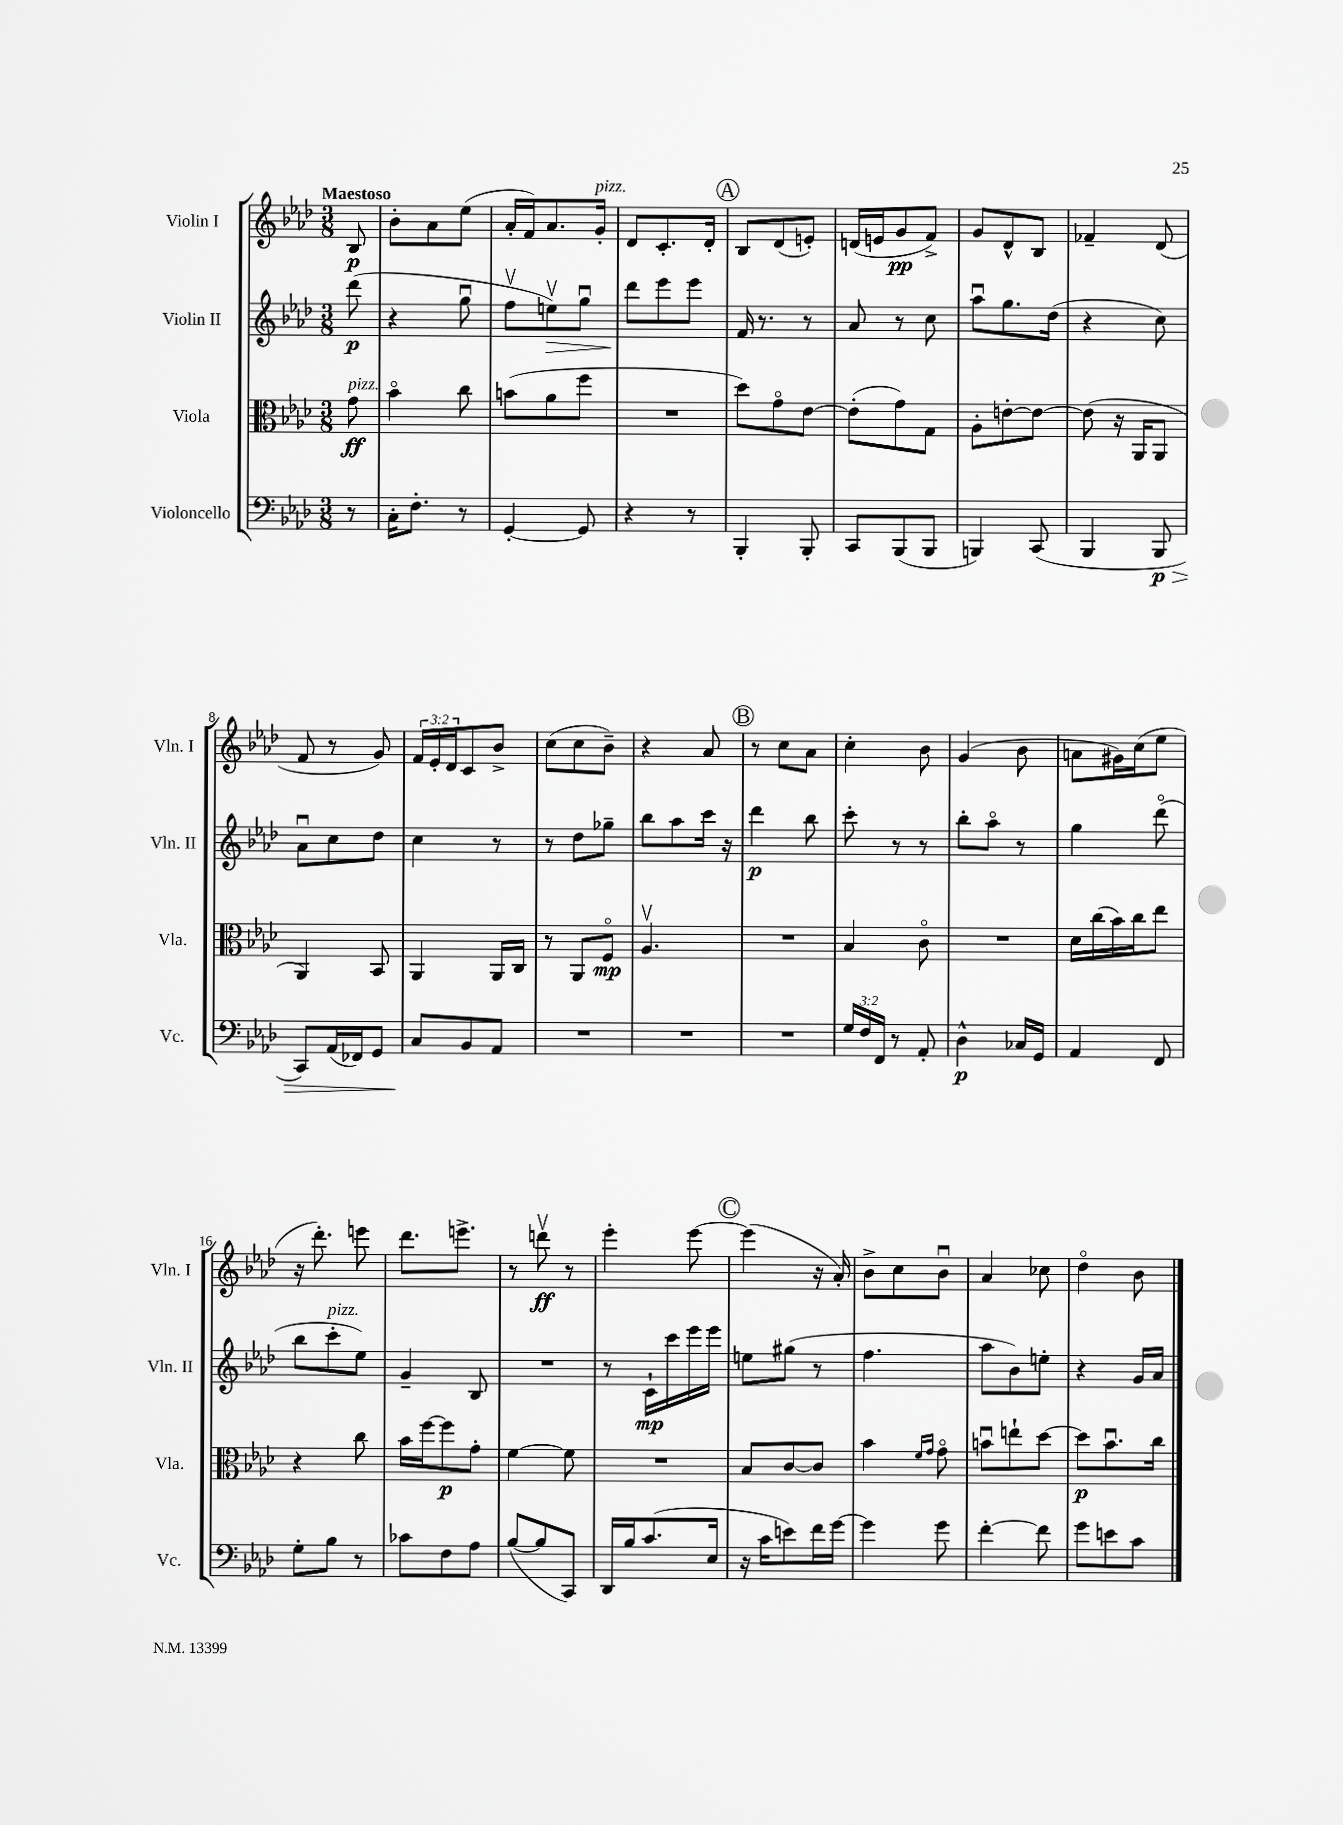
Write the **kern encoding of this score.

**kern	**kern	**kern	**kern
*staff4	*staff3	*staff2	*staff1
*clefF4	*clefC3	*clefG2	*clefG2
*k[b-e-a-d-]	*k[b-e-a-d-]	*k[b-e-a-d-]	*k[b-e-a-d-]
*M3/8	*M3/8	*M3/8	*M3/8
8r	8g\	(8ddd-\	8B-/
=	=	=	=
16C'\LK	4b-o\	4r	8b-'\L
8.F'\J	.	.	.
.	.	.	8a-\
8r	8cc\	8ggu\	(8ee-\J
=	=	=	=
[4GG'/	(8b\L	8ffv\L	16a-'/LL
.	.	.	16f/J)
.	8a-\	8eev\)	8.a-/
8GG/]	8ff\J	8ggu\J	.
.	.	.	16g'/Jk
=	=	=	=
4r	4.r	8ddd-\L	8d-/L
.	.	8eee-\	8.c'/
8r	.	8eee-\J	.
.	.	.	16d-'/Jk
=	=	=	=
4BBB-'/	8dd-\L)	16f/	8B-/L
.	.	8.r	.
.	8go\	.	(8d-/
8BBB-'/	[8e-\J	8r	8e'/J)
=	=	=	=
8CC/L	(8e-'\]L	8a-/	(16d/LL
.	.	.	16e/J
(8BBB-/	8g\)	8r	8g/
8BBB-/J	8G\J	8cc\	8f^/J)
=	=	=	=
4BBB/)	8A-'\L	8aa-u\L	8g/L
.	[8e'\	8.gg\	8d-^^/
(8CC/	8e\_J	.	8B-/J
.	.	(16dd-\Jk	.
=	=	=	=
4BBB-/	(8e\]	4r	4f-~/
.	16r	.	.
.	16AA-/LK	.	.
8BBB-/	8AA-/J	8cc\)	(8d-/
=	=	=	=
8CC/L)	4AA-/)	8a-u\L	8f/
(16AA-/L	.	8cc\	8r
16FF-/J)	.	.	.
8GG/J	8BB-/	8dd-\J	8g/)
=	=	=	=
8C/L	4AA-/	4cc\	24f/LL
.	.	.	24e-'/
.	.	.	24d-/J
8BB-/	.	.	8c/
8AA-/J	16AA-/LL	8r	8b-^/J
.	16C/JJ	.	.
=	=	=	=
4.r	8r	8r	(8cc\L
.	8AA-/L	8dd-\L	8cc\
.	8Fo/J	8gg-~\J	8b-~\J)
=	=	=	=
4.r	4.A-v/	8bb-\L	4r
.	.	8aa-\	.
.	.	16ccc\Jk	8a-/
.	.	16r	.
=	=	=	=
4.r	4.r	4ddd-\	8r
.	.	.	8cc\L
.	.	8bb-\	8a-\J
=	=	=	=
24G/LL	4B-/	8ccc'\	4cc'\
24F/	.	.	.
24FF/JJ	.	.	.
8r	.	8r	.
8AA-'/	8co\	8r	8b-\
=	=	=	=
4D-^^\	4.r	8bb-'\L	(4g/
.	.	8aa-o\J	.
16C-/LL	.	8r	8b-\
16GG/JJ	.	.	.
=	=	=	=
4AA-/	16d-\LL	4gg\	8a\L
.	(16cc\	.	.
.	16b-\)	.	16g#\L)
.	16cc\J	.	(16cc\J
8FF/	8ee-\J	(8ddd-o\	8ee-\J
=	=	=	=
8G'\L	4r	8bb-\L	16r
.	.	.	8.ddd-'\)
8B-\J	.	8ccc'\	.
8r	8cc\	8ee-\J)	8eee\
=	=	=	=
8c-\L	16b-\LL	4g~/	8.ddd-\L
.	[16ff\J	.	.
8F\	8ff\]	.	.
.	.	.	8.eee^\J
8A-\J	8g'\J	8B-/	.
=	=	=	=
([8B-/L	[4f\	4.r	8r
8B-/]	.	.	8dddv\
8CC/J)	8f\]	.	8r
=	=	=	=
16DD-/LL	4.r	8r	4eee-'\
16B-/J	.	.	.
(8.c/	.	16c`\LL	.
.	.	16ccc\	.
.	.	16eee-\	[8eee-\
16E-/Jk	.	16eee-\JJ	.
=	=	=	=
16r	8B-/L	8ee\L	(4eee-\]
16c\LK	.	.	.
8e\)	[8c/	(8gg#\J	.
16f\L	8c/]J	8r	16r
[16g\JJ	.	.	16a-'/)
=	=	=	=
4g\]	4b-\	4.ff\	8b-^\L
.	.	.	8cc\
.	16qqf/LL	.	.
.	16qqg/JJ	.	.
8g\	8go\	.	8b-u\J
=	=	=	=
[4f'\	8bu\L	8aa-\L	4a-/
.	8ee`\	8b-\)	.
8f\]	[8dd-\J	8ee'\J	8cc-\
=	=	=	=
8g\L	8dd-\]L	4r	4dd-o\
8e\	8.b-u\	.	.
8c\J	.	16g/LL	8b-\
.	16cc\Jk	16a-/JJ	.
==	==	==	==
*-	*-	*-	*-
